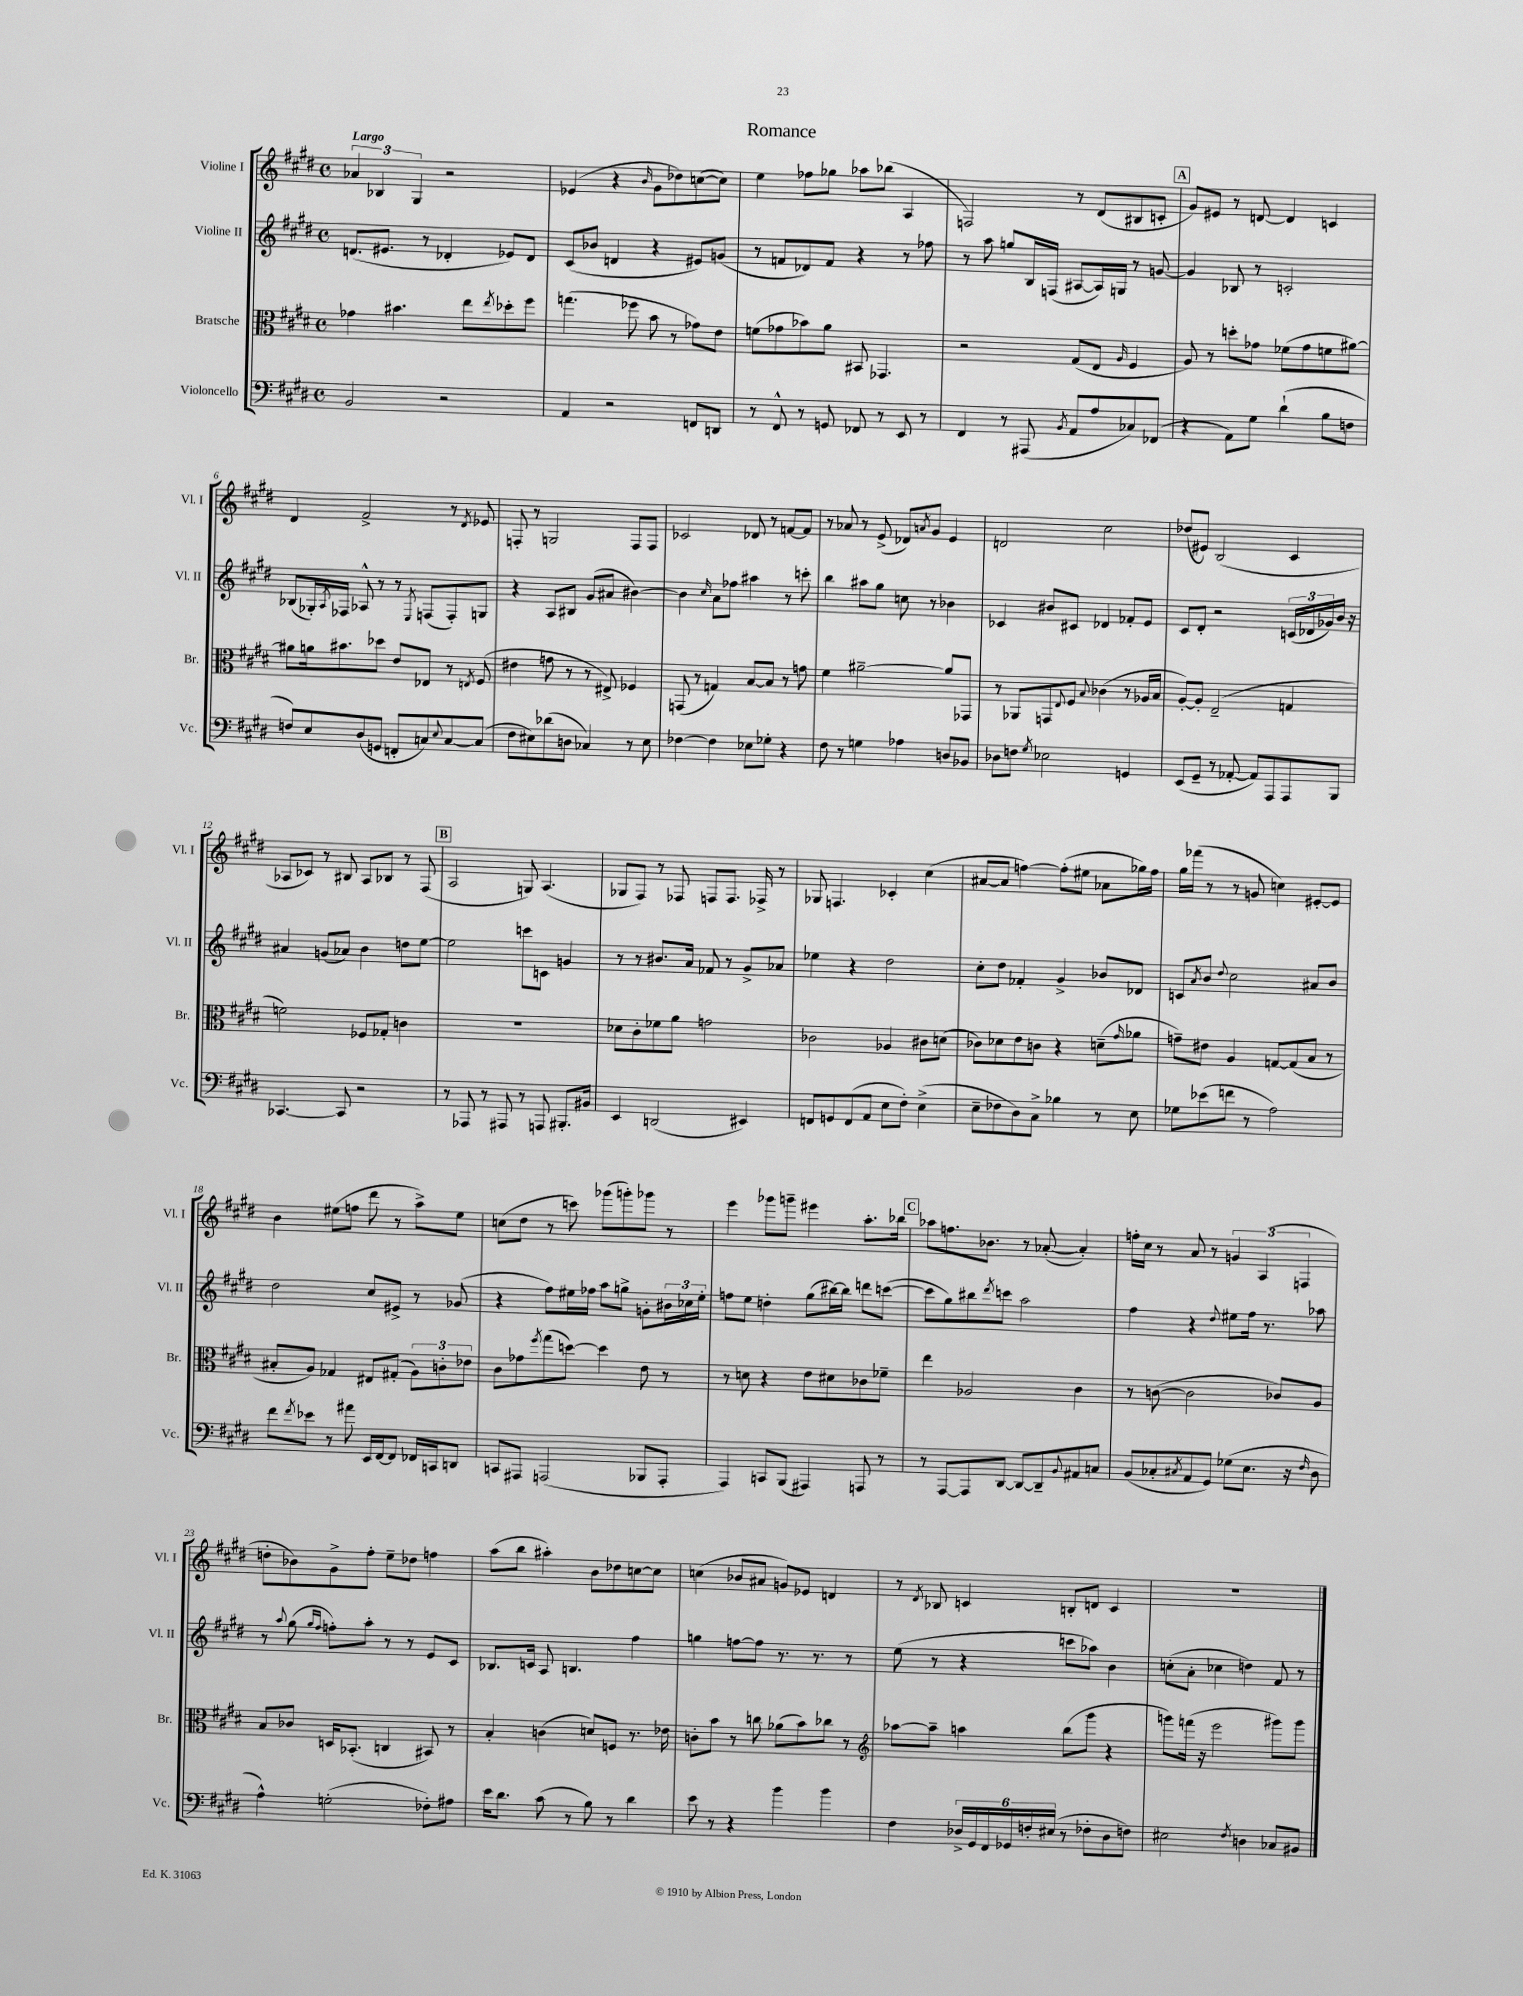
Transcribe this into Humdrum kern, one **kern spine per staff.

**kern	**kern	**kern	**kern
*part4	*part3	*part2	*part1
*staff4	*staff3	*staff2	*staff1
*I"Violoncello	*I"Bratsche	*I"Violine II	*I"Violine I
*I'Vc.	*I'Br.	*I'Vl. II	*I'Vl. I
*clefF4	*clefC3	*clefG2	*clefG2
*k[f#c#g#d#]	*k[f#c#g#d#]	*k[f#c#g#d#]	*k[f#c#g#d#]
*M4/4	*M4/4	*M4/4	*M4/4
*met(c)	*met(c)	*met(c)	*met(c)
=1	=1	=1	=1
!	!	!	!LO:TX:a:B:t=Largo
2BB/	4g-X\	(8.dn/L	6a-X/
.	.	.	6B-X/
.	.	8.e#X/J	.
.	4.b#X\	.	.
.	.	.	6G#/
.	.	8r	.
2r	.	4d-X'/	2r
.	8ee\L	.	.
.	8qee/	.	.
.	8dd-X'\	8e-X/L)	.
.	8ff#\J	8d-/J	.
=2	=2	=2	=2
4AA/	(4.ggn\	(8c#/L	(4e-X/
.	.	8b-X/J	.
2r	.	4dn/	4r
.	8ff-X\	.	.
.	.	.	16qqb/
.	8b\	4r	8g#\L
.	8r	.	8dd-X\)
8FFn/L	8g-X\L)	8e#X/L)	([8ccn\
8DDn/J	8e\J	(8gn/J	8cc\J])
=3	=3	=3	=3
8r	(8fn\L	8r	4ee\
8FF#^^/	8g-X\	8fn/L	.
8r	8b-X\)	8d-X/)	8ff-X\L
8GGn/	8a\J	8f/J	8gg-X\J
8FF-X/	8BB#X/	4r	8aa-X\L
8r	4.GG-X/	.	(8bb-X\J
8EE/	.	8r	4A/
8r	.	8ff-X\	.
=4	=4	=4	=4
4FF#/	2r	8r	2Fn/)
.	.	8aa\	.
8r	.	8ggn/L	.
(8AAA#X/	.	16B/L	.
.	.	(16Fn/JJ	.
8qBB/	.	.	.
8AA/L	(8G#/L	[8A#X/L	8r
8A/	8E/J	16A#/L])	(8d#/L
.	.	16Gn/JJ	.
.	16qqA/	.	.
8C-X/)	4F#/	8r	8B#X/
(8FF-X/J	.	[8gn/	8cn'/J
!!LO:REH:place=s1:t=A
=5	=5	=5	=5
4r	8A/)	4g/]	8g#/L)
.	8r	.	8e#X/J
8AA\L)	8ddn'\L	8B-X/	8r
8G#\J	8g-X\J	8r	[8dn/
(4d#`\	(8f-X\L	2cn'/	4d/]
.	8g-\	.	.
8B\L	8fn\	.	4cn/
8Fn\J	[8a#X\J)	.	.
!!LO:LB:g=z
=6	=6	=6	=6
8Fn/L)	8a#X\L]	(8B-X/L	4d#/
8E/	16an\k	16G-X'/L)	.
.	.	8qA/	.
.	8.b#X\	16F-X/JJ	.
(8D#/	.	8A-X^^/	2f#^/
8GGn/J	8dd-X\J	8r	.
8FFn'/L	8e/L	8r	.
.	.	8qE/	.
8Cn/)	8E-X/J	(8Fn/L	.
8qqE/	.	.	.
[8C/	8r	8F'/)	8r
.	8qEn/	.	8qd#/
(8C/J]	(8F#/	8Gn/J	8e-X/
=7	=7	=7	=7
8F#\L	4e#X\	4r	8Fn'/
8E#X\)	.	.	8r
(8d-X\	8gn\	8A/L	2Gn/
8Dn\J	8r	8B#X/J	.
4C-X/)	8r	(8g#/L	.
.	8E#X^/)	8a#X/J	.
8r	4F-X/	[4b#X\)	8F/L
8E#\	.	.	8F/J
=8	=8	=8	=8
[4F-X\	(8GGn/	4b#\]	2c-X/
.	8r	.	.
.	.	16qqcc#/	.
4F-\]	4Gn/)	8a\L	.
.	.	8ff-X\J	.
8E-X\L	[8B/L	4aa#X\	8d-X/
8G-X'\J	8B/J]	.	8r
4r	8r	8r	[8fn/L
.	8gn\	8cccn'\	8f/J]
=9	=9	=9	=9
8F#\	4f#\	4bb\	8r
8r	.	.	8a-X/
4Gn\	[2a#X~\	8aa#X\L	8r
.	.	8gg#\J	(8e^/
4A-X\	.	8ccn\	8d-X/L)
.	.	.	8qan/
.	.	8r	8g#/J
8Dn/L	8a#/L]	4b-X\	4e/
8BB-X/J	8GG-X/J	.	.
=10	=10	=10	=10
8D-X\L	8r	4c-X/	2dn/
8Fn\J	8AA-X/L	.	.
8qG#/	.	.	.
2E-X\	8GGn/	8b#X/L	.
.	8qqE/	.	.
.	8F#/J	8c#X/J	.
.	8qqB/	.	.
.	(4c-X\	4d-X/	2cc#\
4GGn/	8r	8f-X'/L	.
.	16A-X/LL	8e/J	.
.	16B/JJ	.	.
=11	=11	=11	=11
(8EE/L	[8A'/L)	8c#/L	(8dd-X/L
8GG#~/J	8A'/J]	8d#'/J	8e#X/J)
8r	(2E~/	2r	(2B/
[8AA-X'/	.	.	.
8AA-/L])	.	.	.
8AAA/	.	.	.
8AAA/	4Gn/	(24cn/LL	4c#/
.	.	24d-X/	.
.	.	24g-X/)	.
8BBB/J	.	16b/JJ	.
.	.	16r	.
!!LO:LB:g=z
=12	=12	=12	=12
[4.CC-X/	2fn\)	4a#X/	8A-X/L
.	.	.	8c-X/J)
.	.	(8gn/L	8r
8CC-/]	.	8a-X/J)	8B#X/
2r	8F-X/L	4b\	8A-/L
.	8G-X'/J	.	8B-X/J
.	4cn\	8ddn\L	8r
.	.	[8ee\J	(8F#/
!!LO:REH:place=s1:t=B
=13	=13	=13	=13
8r	1r	2ee\]	2A/
8AAA-X/	.	.	.
8r	.	.	.
8AAA#X/	.	.	.
8r	.	8cccn\L	8Gn/)
8AAAn/	.	8cn\J	(4.A/
8.BBB#X'/L	.	4gn/	.
16BB#X/Jk	.	.	.
=14	=14	=14	=14
4EE/	8d-X\L	8r	8G-X/L
.	8c#'\	8r	8F#/J)
(2DDn/	8f-X\	8.b#X/L	8r
.	8a\J	.	8F-X/
.	.	16a/Jk	.
.	2gn\	8f-X/	8Fn/L
.	.	8r	8.F/J
4EE#X/)	.	8g#^/L	.
.	.	.	16F-X^/
.	.	8a-X/J	8r
=15	=15	=15	=15
8FFn/L	2c-X\	4ee-X\	8G-X/
8GGn/	.	.	4.Fn/
(8FF/	.	4r	.
8AA/J	.	.	.
8E\L	4A-X/	2dd#\	4c-X'/
8F#'\J)	.	.	.
(4E^\	8c#X\L	.	(4cc#\
.	(8dn\J	.	.
=16	=16	=16	=16
8E~\L	8c-X\L)	8cc#'\L	[8a#X/L
8F-X\	8d-X\	8dd#\J	8a#/J]
8D#\)	8e\	4f-X'/	[4ffn\)
8C#^\J	8cn\J	.	.
4B-X\	4r	4g#^/	(8ff'\L]
.	.	.	8ee#X\J
8r	(8dn~\L	8b-X/L	8a-X\L
.	16qqg#/	.	.
8E\	8a-X\J	8d-X/J	16gg-X\L)
.	.	.	16ff\JJ
=17	=17	=17	=17
8G-X\L	8gn~\L)	8cn/L	16gg#\LL
.	.	.	(16fff-X\JJ
.	.	8qa/	.
(8e-X\	8e#X\J	8b/J	8r
.	.	8qqdd#/	.
8fn\J	4A/	2cc#\	8r
8r	.	.	8gn/
2A\)	[8Gn/L	.	4ccn\)
.	(8G/]	.	.
.	8B/J	8a#X/L	[8e#X'/L
.	8r	8b/J	8e#/J]
!!LO:LB:g=z
=18	=18	=18	=18
8f#\L	8B#X'/L	2dd#\	4b\
8qf#/	.	.	.
8e-X\J	8A/J)	.	.
8r	4G-X/	.	(8ee#X\L
8a#X\	.	.	8ffn\J
16EE/LL	8E#X/L	8cc#/L	8ddd#\
[16FF#/J	.	.	.
8FF#/J]	(8G#X'/J	8e#X^/J	8r
16FF-X/LL	12A\L)	8r	8aa^\L)
16CCn/J	.	.	.
.	12cn'\	.	.
8DDn/J	.	(8g-X/	8ee#\J
.	12e-X\J	.	.
=19	=19	=19	=19
8CCn/L	8c#\L	4r	(8ccn\L
8AAA#X/J	8g-X\	.	8dd#\J
.	8qff#/	.	.
(2AAAn/	(8gg#\	8ff#\L)	8r
.	[8ddn\J)	16ee#X\L	8cccn\)
.	.	16ff-X\JJ	.
.	4dd\]	8aa\L	(8ggg-X\L
.	.	8ggn^\J	8gggn'\)
8BBB-X/L	8e\	8gn'\L	8ggg-X\J
8AAA'/J	8r	24b#X\L	8r
.	.	24cc-X\	.
.	.	24ee#'\JJ	.
=20	=20	=20	=20
4AAA/)	8r	8ffn\L	4eee\
.	8dn\	8ee\J	.
8CCn/L	4r	4ddn'\	8ggg-X\L
(8BBB/J	.	.	8gggn~\J
4AAA#X/)	8e\L	(8gg#\L	4eee#X\
.	8d#X\	[16bb#X\L)	.
.	.	16bb#\JJ]	.
8AAAn/	8c-X\	8dddn\L	8.aa'\L
8r	8f-X~\J	([8cccn\J	.
.	.	.	16bb-X\Jk
!!LO:REH:place=s1:t=C
=21	=21	=21	=21
8r	4ee\	8ccc\L]	8aa-X\L
[8AAA/L	.	8gg#\)	8.ffn\
8AAA/]	2A-X/	8bb#X\	.
.	.	.	8.b-X\J
.	.	8qddd#/	.
[8DD#/J	.	8cccn\J	.
8DD#/L_	.	2aa\	8r
8DD#~/]	.	.	([8a-X'/
8qqBB/	.	.	.
8AA#X/	4c#\	.	4a-'/])
8Cn/J	.	.	.
=22	=22	=22	=22
(8BB/L	8r	4ff#\	16ffn'\LL
.	.	.	16cc#\JJ
8C-X'/	([8cn\	.	8r
8qC#X/	.	.	.
8AA/	2c\]	4r	8a/
8GG#/J)	.	.	8r
.	.	8qqdd#/	.
(8G-X\L	.	8ee#X\L	6gn/
8.E\J	.	16ff#\Jk	.
.	.	.	(6A/
.	.	8.r	.
.	8c-X/L)	.	.
16r	.	.	.
.	.	.	6Fn/
16qqF#/	.	.	.
8D#\	8A/J	8aa-X\	.
!!LO:LB:g=z
=23	=23	=23	=23
4A^^\)	8B/L	8r	8ddn'\L
.	.	8qqaa/	.
.	8c-X/J	(8gg#\	8b-X\)
.	.	16qqgg#/LL	.
.	.	16qqff#/JJ	.
(2Gn'\	16Dn/KL	8ffn'\L)	8g#^\
.	(8.BB-X'/J	.	.
.	.	8aa'\J	8ff#'\J
.	4Cn/	8r	8ee~\L
.	.	8r	8dd-X\J
8F-X'\L)	8BB#X/)	8e/L	4ffn\
8A#X\J	8r	8c#/J	.
=24	=24	=24	=24
16e\KL	4B'/	8.B-X/L	(8aa\L
8.d#\J	.	.	.
.	.	.	8bb\J
.	.	16cn/Jk	.
(8c#\	(4cn\	8A/	4aa#X'\)
8r	.	4.Bn/	.
8B\)	8dn/L)	.	8b\L
8r	8Fn/J	.	8dd-X\
4d#\	8.r	4ff#\	[8ccn\
.	.	.	8cc\J]
.	16e-X\	.	.
=25	=25	=25	=25
8e\	8cn'\L	4ggn\	(4ccn\
8r	8b\J	.	.
4r	8r	[8ffn\L	8b-X/L
.	8ccn\	8ff\J]	8a#X/J
4b\	(8a-X\L	8.r	8gn/L)
.	8b\)	.	8e-X/J
.	.	8.r	.
4b\	8cc-X\J	.	4dn/
.	8r	8r	.
=26	=26	=26	=26
*	*clefG2	*	*
4F#\	[8aa-X\L	(8ee\	8r
.	.	.	8qd#/
.	8aa-~\J]	8r	8B-X/
24D-X^/LL	4aan\	4r	4cn/
24GG#/	.	.	.
24FF#/	.	.	.
24GG-X/	.	.	.
24Fn'/	.	.	.
(24E#X/JJ	.	.	.
8r	(8bb\L	8cccn\L	8Bn'/L
8F-X'\L	8ggg#\J	8aa-X\J)	8dn/J
8D-\	4r	4b\	4c/
8Fn\J)	.	.	.
=27	=27	=27	=27
2E#X\	8gggn\L)	(8ccn'\L	1r
.	(16fffn\Jk	8a'\J	.
.	16r	.	.
.	2eee\	4cc-X\	.
8qF#/	.	.	.
4Dn\	.	4ddn\)	.
8C-X/L	8ggg#X\L)	8f#/	.
8BB#X/J	8ggg#\J	8r	.
==	==	==	==
*-	*-	*-	*-
